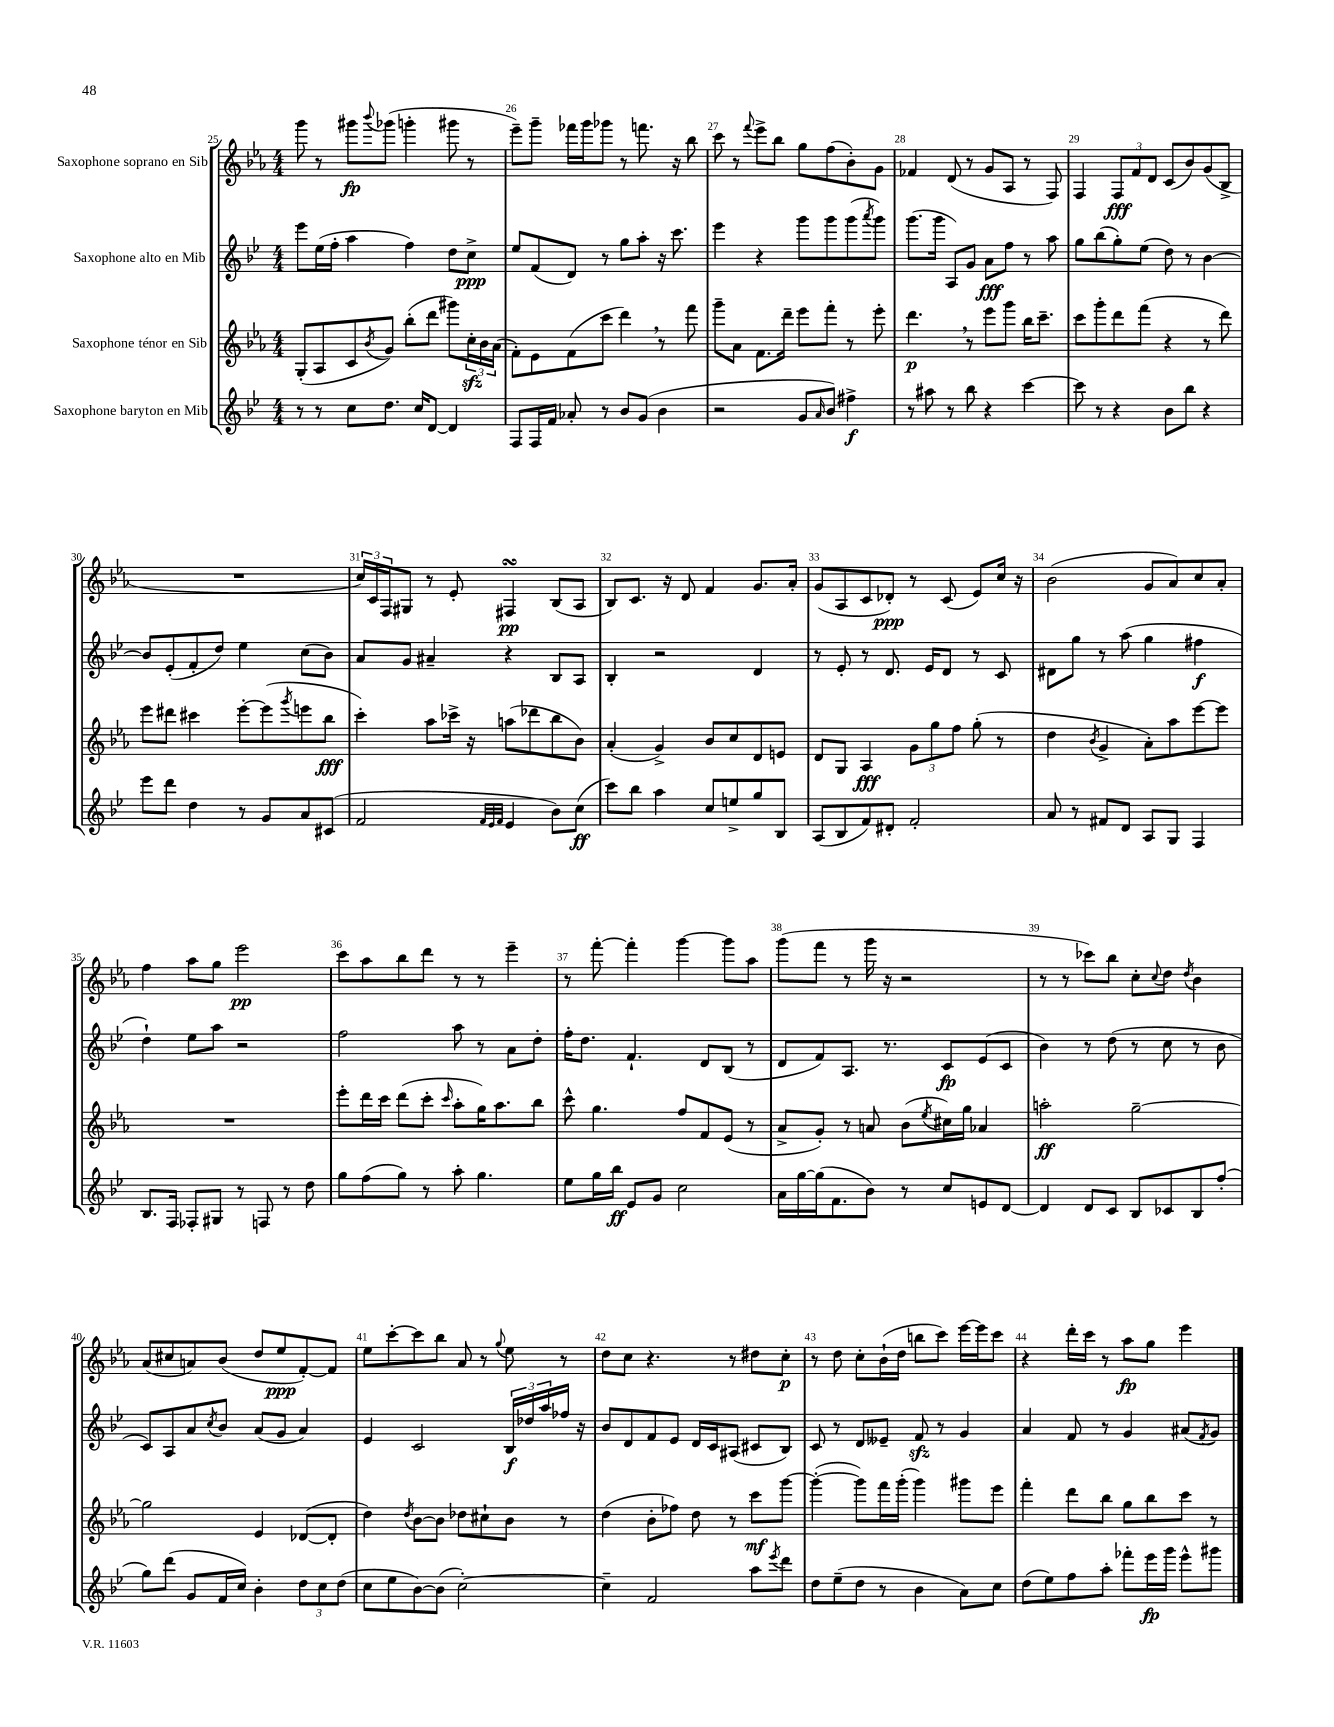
<<
\new StaffGroup <<
\new Staff = "s0" \with { instrumentName = "Saxophone soprano en Sib" } {
    \clef treble \key ees \major \numericTimeSignature \time 4/4
    g'''8 r8 gis'''8\fp \appoggiatura { bes'''8 } ges'''8( g'''4-. gis'''8 r8 |
    ees'''8--) g'''8-- fes'''16 g'''16 ges'''8 r8 f'''8. r16 bes''8 |
    c'''8 r8 \appoggiatura { f'''8 } ees'''8-> bes''8 g''8 f''8( bes'8-.) g'8 |
    fes'4 d'8( r8 g'8 aes8 r8 f8) |
    f4 \tuplet 3/2 { f8\fff f'8 d'8 } c'8( bes'8) g'8( bes8-> |
    R1 |
    \tuplet 3/2 { c''16) c'16 f16 } gis8 r8 ees'8-. fis4\turn\pp bes8( aes8 |
    bes8) c'8. r16 d'8 f'4 g'8. aes'16-. |
    g'8( aes8 c'8 des'8-.\ppp) r8 c'8( ees'8) c''16 r16 |
    bes'2( g'8 aes'8) c''8 aes'8-. |
    f''4 aes''8 g''8 ees'''2\pp |
    c'''8 aes''8 bes''8 d'''8 r8 r8 ees'''4-- |
    r8 f'''8~-. f'''4-. g'''4~ g'''8 aes''8 |
    g'''8( f'''8 r8 g'''16 r16 r2 |
    r8 r8 ces'''8) bes''8 c''8-. \appoggiatura { c''8 } d''8 \acciaccatura { d''8 } bes'4 |
    aes'8( cis''8 a'8) bes'8( d''8 ees''8\ppp f'8~-.) f'8 |
    ees''8 c'''8~-. c'''8 bes''8 aes'8 r8 \appoggiatura { g''8 } ees''8 r8 |
    d''8 c''8 r4. r8 dis''8 c''8-.\p |
    r8 d''8 c''8-. bes'16-!( d''16 b''8 c'''8) ees'''16~ ees'''16 c'''8 |
    r4 d'''16-. c'''16 r8 aes''8\fp g''8 ees'''4 \bar "|." |
}
\new Staff = "s1" \with { instrumentName = "Saxophone alto en Mib" } {
    \clef treble \key bes \major \numericTimeSignature \time 4/4
    ees'''8 ees''16( f''16-. a''4 f''4) d''8 c''8->\ppp |
    ees''8 f'8( d'8) r8 g''8 a''8-. r16 c'''8. |
    ees'''4 r4 g'''8 g'''8 g'''8( \acciaccatura { a'''8 } g'''8) |
    g'''8.( g'''16 a8) g'8 a'8\fff f''8 r8 a''8 |
    g''8 bes''8( g''8-.) ees''8( d''8) r8 bes'4~ |
    bes'8 ees'8-.( f'8-. d''8) ees''4 c''8( bes'8) |
    a'8 g'8 ais'4-- r4 bes8 a8 |
    bes4-. r2 d'4 |
    r8 ees'8-. r8 d'8. ees'16 d'8 r8 c'8 |
    dis'8 g''8 r8 a''8( g''4 fis''4\f |
    d''4-!) ees''8 a''8 r2 |
    f''2 a''8 r8 a'8 d''8-. |
    f''16-. d''8. f'4.-! d'8 bes8( r8 |
    d'8 f'8) a8. r8. c'8\fp ees'8( c'8 |
    bes'4) r8 d''8( r8 c''8 r8 bes'8 |
    c'8) a8 a'8 \acciaccatura { c''8 } bes'8 a'8( g'8 a'4) |
    ees'4 c'2 \tuplet 3/2 { bes16\f des''16 a''16 } fes''16 r16 |
    bes'8 d'8 f'8 ees'8 d'16 c'16 ais8( cis'8 bes8) |
    c'8 r8 d'8 eeses'8-- f'8\sfz r8 g'4 |
    a'4 f'8 r8 g'4 ais'8( \acciaccatura { f'8 } g'8) \bar "|." |
}
\new Staff = "s2" \with { instrumentName = "Saxophone ténor en Sib" } {
    \clef treble \key ees \major \numericTimeSignature \time 4/4
    g8-.( aes8 c'8 \acciaccatura { bes'8 } g'8) bes''8-.( d'''8 gis'''8) \tuplet 3/2 { c''16-.\sfz bes'16 aes'16( } |
    f'8-.) ees'8 f'8( c'''8 d'''4) \breathe r8 f'''8 |
    g'''8-- aes'8 f'8. d'''16-- ees'''8 f'''8-. r8 ees'''8-. |
    d'''4.\p \breathe r8 ees'''8 g'''8 bes''16 c'''8.-- |
    c'''8 g'''8-. d'''8 f'''8( r4 r8 d'''8) |
    ees'''8 dis'''8 cis'''4 ees'''8~-. ees'''8( \acciaccatura { g'''8 } e'''8 bes''8\fff |
    c'''4-.) aes''8 ces'''16-> r16 a''8( des'''8 bes''8 bes'8) |
    aes'4-.( g'4->) bes'8 c''8 d'8 e'8 |
    d'8 g8 aes4\fff \tuplet 3/2 { g'8 g''8 f''8 } g''8-.( r8 |
    d''4 \acciaccatura { bes'8 } g'4-> aes'8-.) aes''8 ees'''8~ ees'''8 |
    R1 |
    ees'''8-. d'''16 c'''16 d'''8( c'''8-. \grace { c'''16 } aes''8-. g''16) aes''8. bes''8 |
    c'''8-^ g''4. f''8 f'8 ees'8( r8 |
    aes'8-> g'8-.) r8 a'8 bes'8( \acciaccatura { ees''8 } cis''16) g''16 aes'4 |
    a''2-.\ff g''2~-- |
    g''2 ees'4 des'8~( des'8-. |
    d''4) \acciaccatura { d''8 } bes'8~ bes'8 des''8 cis''8-! bes'8 r8 |
    d''4( bes'8-. fes''8) d''8 r8 c'''8\mf g'''8~ |
    g'''4~-.( g'''8) f'''16 g'''16-.( g'''4) gis'''8 ees'''8 |
    f'''4-. d'''8 bes''8 g''8 bes''8 c'''8 r8 \bar "|." |
}
\new Staff = "s3" \with { instrumentName = "Saxophone baryton en Mib" } {
    \clef treble \key bes \major \numericTimeSignature \time 4/4
    r8 r8 c''8 d''8. c''16 d'8~ d'4 |
    f8 f16 f'16 aes'8-. r8 bes'8 g'8( bes'4 |
    r2 g'8 \grace { a'16 } bes'8) fis''4->\f |
    r8 ais''8 r8 bes''8 r4 c'''4~ |
    c'''8 r8 r4 bes'8 bes''8 r4 |
    ees'''8 d'''8 d''4 r8 g'8 a'8 cis'8( |
    f'2 \grace { f'32 ees'32 f'32 } ees'4 bes'8) c''8\ff( |
    c'''8) bes''8 a''4 c''8 e''8-> g''8 bes8 |
    a8( bes8 f'8) dis'8-. f'2-. |
    a'8 r8 fis'8 d'8 a8 g8 f4 |
    bes8. f16 fes8-. gis8 r8 f8 r8 d''8 |
    g''8 f''8( g''8) r8 a''8-. g''4. |
    ees''8 g''16 bes''16\ff ees'8 g'8 c''2 |
    a'16 g''16~ g''16( f'8. bes'8) r8 c''8 e'8 d'8~ |
    d'4 d'8 c'8 bes8 ces'8 bes8 f''8-.( |
    g''8) d'''8( g'8 f'16 c''16) bes'4-. \tuplet 3/2 { d''8 c''8 d''8( } |
    c''8 ees''8 bes'8~) bes'8( c''2~-.) |
    c''4-- f'2 a''8 \acciaccatura { ees'''8 } d'''8 |
    d''8 ees''8--( d''8 r8 bes'4 a'8) c''8 |
    d''8( ees''8) f''8 a''8-. fes'''8-. ees'''16\fp g'''16 ees'''8-^ gis'''8 \bar "|." |
}
>>
>>
\layout { \context { \Score currentBarNumber = #25 \override BarNumber.break-visibility = ##(#f #t #t) barNumberVisibility = #all-bar-numbers-visible } }
